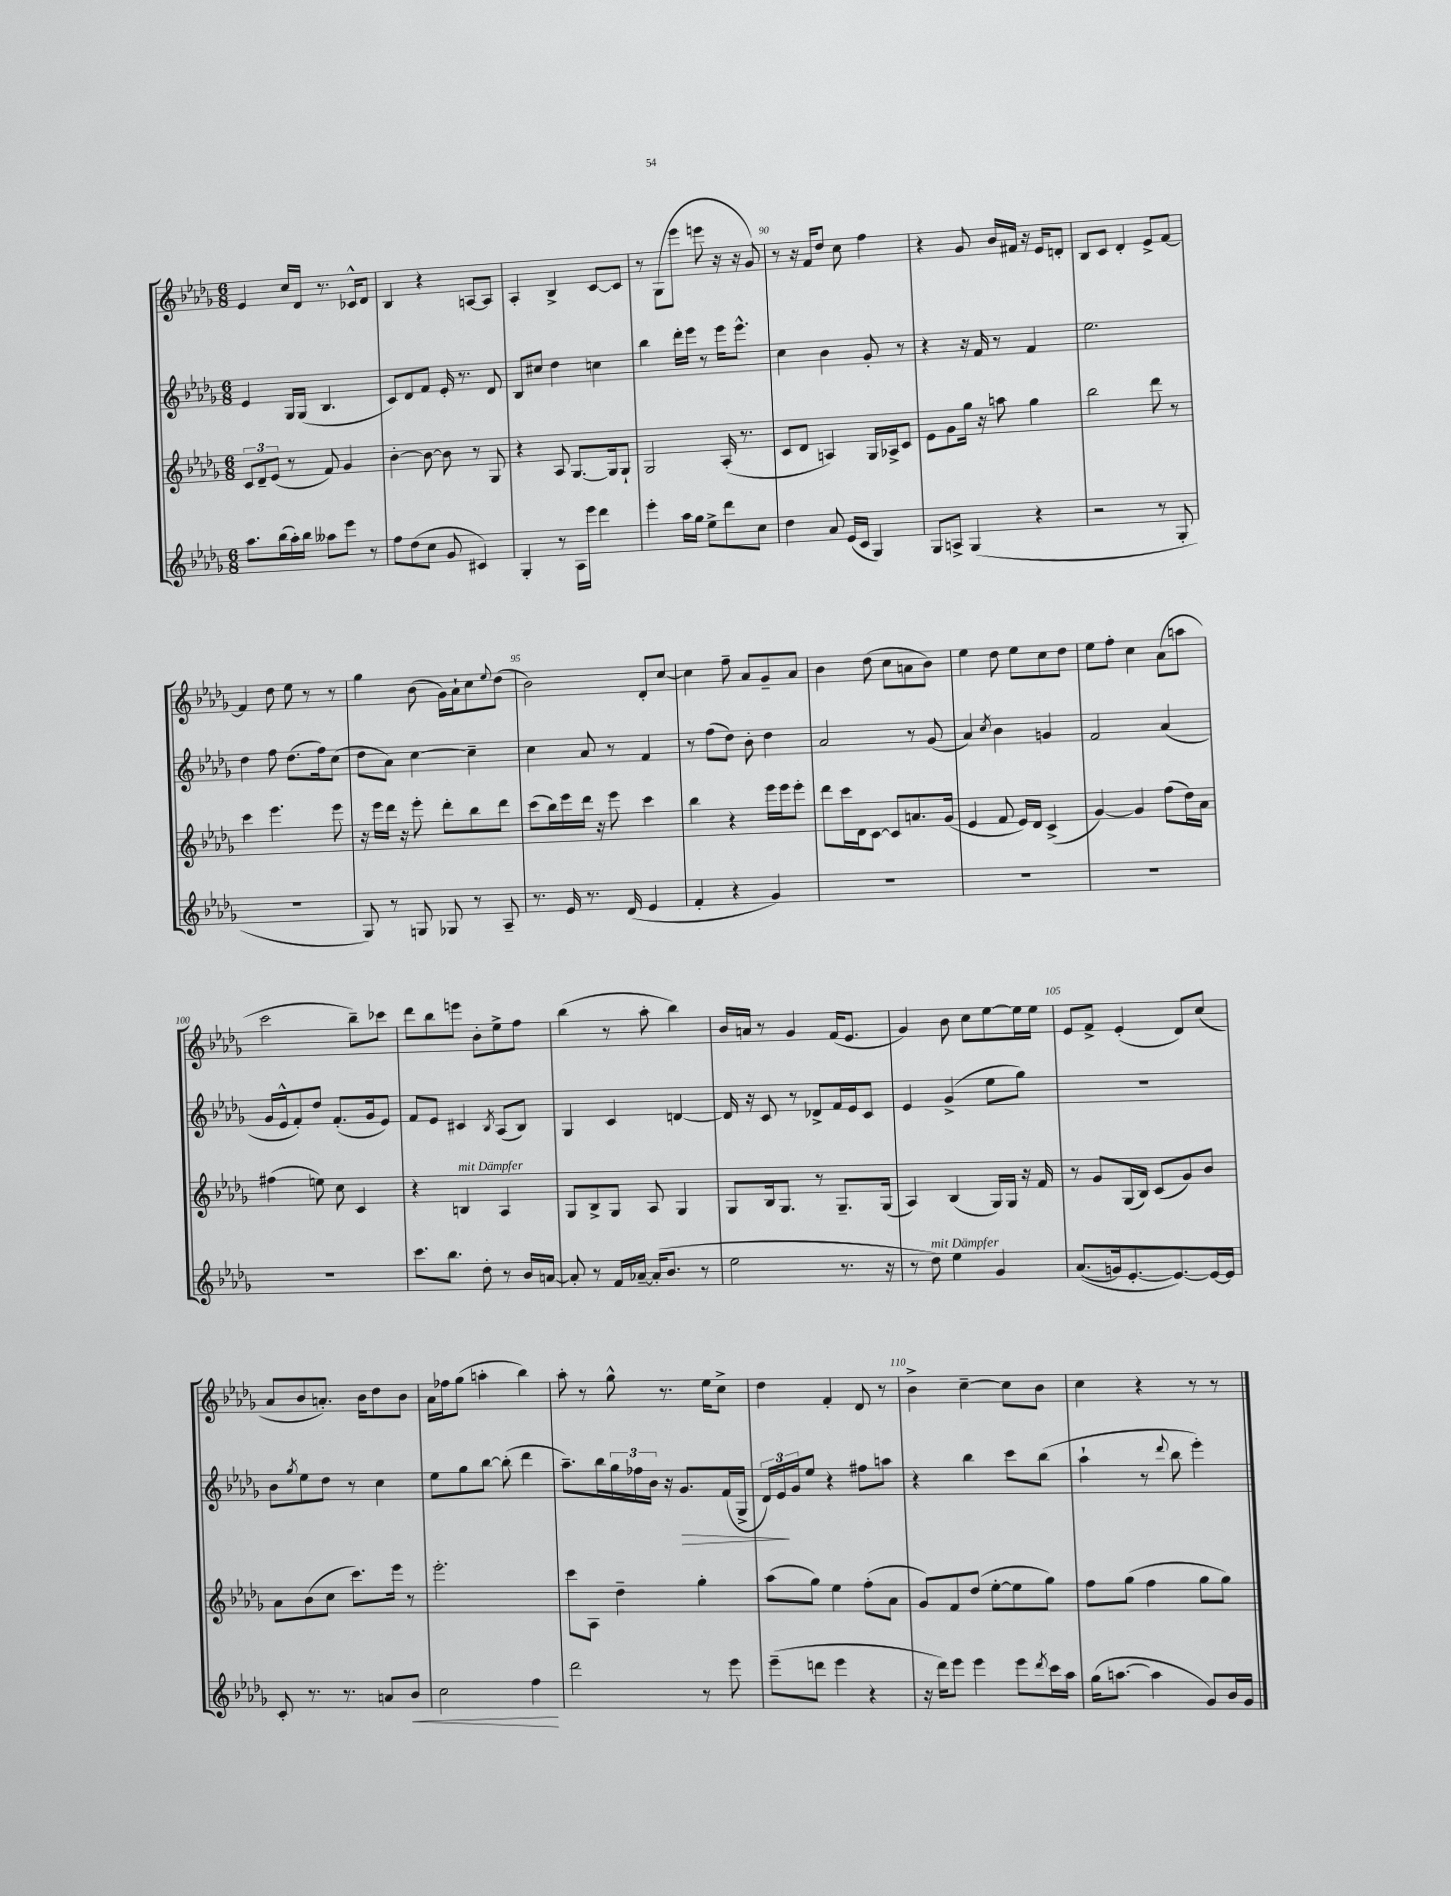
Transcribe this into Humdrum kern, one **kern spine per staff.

**kern	**dynam	**kern	**kern	**dynam	**kern
*part4	*part4	*part3	*part2	*part2	*part1
*staff4	*staff4	*staff3	*staff2	*staff2	*staff1
*clefG2	*	*clefG2	*clefG2	*	*clefG2
*k[b-e-a-d-g-]	*	*k[b-e-a-d-g-]	*k[b-e-a-d-g-]	*	*k[b-e-a-d-g-]
*M6/8	*	*M6/8	*M6/8	*	*M6/8
=86	=86	=86	=86	=86	=86
8.aa-\L	.	12c/L	4e-/	.	4e-/
.	.	12d-~/	.	.	.
.	.	(12e-/J	.	.	.
(16bb-\L	.	.	.	.	.
16aa-'\)	.	8r	16G-/LL	.	16cc/LL
16bb-\JJ	.	.	(16G-/JJ	.	16d-/JJ
8aa--X\L	.	8f/)	4.B-/	.	8.r
8eee-\J	.	4g-/	.	.	.
.	.	.	.	.	16c-X^^/KL
8r	.	.	.	.	8d-/J
=87	=87	=87	=87	=87	=87
8ff\L	.	[4b-'\	8c/L)	.	4B-/
(8dd-\	.	.	8d-/	.	.
8cc\J	.	8b-\_	8f/J	.	4r
8g-/	.	8b-\]	16e-'/	.	.
.	.	.	8.r	.	.
4c#X/)	.	8r	.	.	[8An/L
.	.	8G-/	8d-/	.	8A/J]
=88	=88	=88	=88	=88	=88
4G-'/	.	4r	8B-/L	.	4A-'/
.	.	.	8cc#X/J	.	.
8r	.	8A-/	4dd-\	.	4B-^/
16A-\LL	.	[8.G-/L	.	.	.
16eee-\JJ	.	.	.	.	.
4ddd-\	.	.	4ccn\	.	[8c/L
.	.	16G-/k]	.	.	.
.	.	8G-`/J	.	.	8c/J]
=89	=89	=89	=89	=89	=89
4eee-'\	.	2G-/	4bb-\	.	8r
.	.	.	.	.	(8G-\L
16aa-\LL	.	.	16ddd-'\LL	.	8eee-\J
16gg-\JJ	.	.	16eee-\JJ	.	.
8ee-^\L	.	.	8r	.	8eeen\
8ddd-\	.	(16A-'/	16eee-\KL	.	16r
.	.	8.r	8.eee-^^\J	.	16r
8cc\J	.	.	.	.	8g-/)
=90	=90	=90	=90	=90	=90
4dd-\	.	8c/L	4cc\	.	8r
.	.	8d-/J	.	.	16r
.	.	.	.	.	16f/KL
8a-/	.	4An/)	4b-\	.	8dd-/J
(16e-/LL	.	.	.	.	8cc\
16c/JJ	.	.	.	.	.
4G-/)	.	16G-/LL	8g-'/	.	4ff\
.	.	16A-X^/J	.	.	.
.	.	8c/J	8r	.	.
=91	=91	=91	=91	=91	=91
8G-/L	.	8e-\L	4r	.	4r
8An^/J	.	8g-\	.	.	.
(4G-/	.	16gg-\Jk	16r	.	8g-/
.	.	16r	16f/	.	.
.	.	8aan\	8r	.	16b-/LL
.	.	.	.	.	16f#X/JJ
4r	.	4gg-\	4f/	.	16r
.	.	.	.	.	16e-/KL
.	.	.	.	.	8dn'/J
=92	=92	=92	=92	=92	=92
2r	.	2bb-\	2.ee-\	.	8B-/L
.	.	.	.	.	8c/J
.	.	.	.	.	4d-'/
8r	.	8ddd-\	.	.	8e-^/L
8G-'/	.	8r	.	.	[8f/J
!!LO:LB:g=z
=93	=93	=93	=93	=93	=93
2.r	.	4ccc\	4dd-\	.	4f/]
.	.	4.eee-\	8ff\	.	8dd-\
.	.	.	(8.dd-\L	.	8ee-\
.	.	.	.	.	8r
.	.	.	16ff\k)	.	.
.	.	8eee-\	(8cc\J	.	8r
=94	=94	=94	=94	=94	=94
8G-/)	.	16r	8dd-\L	.	4gg-\
.	.	16eee-\LL	.	.	.
8r	.	16ddd-\JJ	8a-\J)	.	.
.	.	16r	.	.	.
8Gn/	.	8eee-'\	[4cc\	.	(8b-\
8G-X/	.	8ddd-'\L	.	.	16g-\LL)
.	.	.	.	.	16a-`\J
8r	.	8bb-\	4cc~\]	.	8cc\
.	.	.	.	.	8qqee-/
8A-~/	.	8ddd-\J	.	.	(8dd-\J
=95	=95	=95	=95	=95	=95
8.r	.	(8ccc\L	4cc\	.	2b-\)
.	.	16bb-\L)	.	.	.
16e-/	.	16eee-\	.	.	.
8.r	.	16ddd-\JJ	8a-/	.	.
.	.	16r	.	.	.
.	.	8eee-\	8r	.	.
(16d-/	.	.	.	.	.
4e-/	.	4ccc\	4f/	.	8d-'/L
.	.	.	.	.	[8cc/J
=96	=96	=96	=96	=96	=96
4f'/	.	4bb-\	8r	.	4cc\]
.	.	.	(8ff\L	.	.
4r	.	4r	8dd-\J)	.	8ff~\
.	.	.	8b-'\	.	8a-/L
4g-/)	.	16eee-\LL	4dd-\	.	8g-~/
.	.	16eee-\J	.	.	.
.	.	8eee-'\J	.	.	8a-/J
=97	=97	=97	=97	=97	=97
2.r	.	8ddd-\L	2a-/	.	4b-\
.	.	16ccc\L	.	.	.
.	.	16d-\J	.	.	.
.	.	[8c\J	.	.	(8dd-\
.	.	8c/L]	.	.	8cc\L
.	.	8.an/	8r	.	8an\
.	.	.	(8g-/	.	8b-\J)
.	.	(16g-/Jk	.	.	.
=98	=98	=98	=98	=98	=98
2.r	.	4e-/	4a-/)	.	4ee-\
.	.	.	8qcc/	.	.
.	.	8f/	4b-\	.	8dd-\
.	.	16e-/LL)	.	.	8ee-\L
.	.	16d-/JJ	.	.	.
.	.	(4c^/	4gn/	.	8cc\
.	.	.	.	.	8dd-\J
=99	=99	=99	=99	=99	=99
2.r	.	[4g-/)	2f/	.	8ee-\L
.	.	.	.	.	8ff'\J
.	.	4g-/]	.	.	4cc\
.	.	(8ff\L	(4a-/	.	(8a-\L
.	.	16dd-\L)	.	.	8aan\J
.	.	16a-\JJ	.	.	.
!!LO:LB:g=z
=100	=100	=100	=100	=100	=100
2.r	.	(4ff#X\	16g-/LL	.	2ccc\
.	.	.	16e-^^/J	.	.
.	.	.	8f'/)	.	.
.	.	8een\)	8dd-/J	.	.
.	.	8cc\	(8.f'/L	.	.
.	.	4c/	.	.	8bb-~\L)
.	.	.	16g-/k	.	.
.	.	.	8e-/J)	.	8ccc-X\J
=101	=101	=101	=101	=101	=101
8.ccc\L	.	4r	8f/L	.	8ddd-\L
.	.	.	8e-/J	.	8bb-\
8.bb-\J	.	.	.	.	.
!	!	!LO:TX:a:i:t=mit Dämpfer	!	!	!
.	.	4Bn/	4c#X/	.	8eeen\J
8dd-'\	.	.	.	.	8b-'\L
.	.	.	8qB-/	.	.
8r	.	4A-/	(8A-/L	.	8ee-^\
16b-/LL	.	.	8B-/J)	.	8ff\J
[16an/JJ	.	.	.	.	.
=102	=102	=102	=102	=102	=102
8a'/]	.	8G-/L	4G-/	.	(4bb-\
8r	.	8B-^/	.	.	.
16f/LL	.	8G-/J	4c/	.	8r
[16a-X~/JJ	.	.	.	.	.
(16a-'/KL]	.	8A-/	.	.	8aa-'\
8.b-/J	.	.	.	.	.
.	.	4G-/	[4dn/	.	4bb-\)
8r	.	.	.	.	.
=103	=103	=103	=103	=103	=103
2ee-\	.	8G-/L	16d/]	.	16b-/LL
.	.	.	16r	.	16an/JJ
.	.	16B-/k	8c/	.	8r
.	.	8.G-/J	.	.	.
.	.	.	8r	.	4g-/
.	.	8r	8d-X^/L	.	.
8.r	.	8.G-~/L	16f/L	.	(16f/KL
.	.	.	16e-/J	.	8.e-/J
.	.	.	8c/J	.	.
16r	.	(16G-/Jk	.	.	.
=104	=104	=104	=104	=104	=104
8r	.	4A-/)	4e-/	.	4g-/)
!LO:TX:a:i:t=mit Dämpfer	!	!	!	!	!
8dd-\)	.	.	.	.	.
4ee-\	.	(4B-/	(4g-^/	.	8b-\
.	.	.	.	.	8cc\L
4g-/	.	16G-/LL)	8ee-\L	.	[8ee-\
.	.	16G-/JJ	.	.	.
.	.	16r	8gg-\J)	.	16ee-\L]
.	.	16f/	.	.	16ee-\JJ
=105	=105	=105	=105	=105	=105
((8.a-/L	.	8r	2.r	.	8e-/L
.	.	8g-/L	.	.	8f^/J
16gn/k)	.	.	.	.	.
[8.e-'/	.	(16G-/L	.	.	(4e-'/
.	.	16B-/JJ)	.	.	.
.	.	(8c/L	.	.	.
8.e-/_)	.	.	.	.	.
.	.	8g-/)	.	.	8d-/L)
16e-/L_	.	8b-/J	.	.	(8cc/J
16e-/JJ]	.	.	.	.	.
!!LO:LB:g=z
=106	=106	=106	=106	=106	=106
8c'/	.	8a-\L	8b-\L	.	8a-/L
.	.	.	8qgg-/	.	.
8.r	.	(8b-\	8ee-\	.	8b-/
.	.	8cc\J	8dd-\J	.	8.an'/J)
8.r	.	.	.	.	.
.	.	8.ccc\L)	8r	.	.
.	.	.	.	.	16b-\KL
8an/L	.	.	4cc\	.	8dd-\
.	.	16eee-\Jk	.	.	.
!	!LO:HP:b	!	!	!	!
8b-/J	<	8r	.	.	8b-\J
=107	=107	=107	=107	=107	=107
2cc\	.	2.eee-'\	8ee-\L	.	16a-\LL
.	.	.	.	.	16ff-X\J
.	.	.	8gg-\	.	(8gg-\J
.	.	.	[8bb-\J	.	4aan'\
.	.	.	(8bb-'\]	.	.
4ff\	.	.	4ddd-\	.	4bb-\)
.	[	.	.	.	.
=108	=108	=108	=108	=108	=108
2ddd-\	.	8ccc\L	8.aa-~\L)	.	8aa-'\
.	.	8A-\J	.	.	8r
.	.	.	16bb-\L	.	.
.	.	4dd-~\	24gg-\	.	8gg-^^\
.	.	.	24ff-X\	.	.
.	.	.	24b-\JJ	.	.
.	.	.	16r	.	8.r
!	!	!	!	!LO:HP:b	!
.	.	.	8.g-/L	>	.
8r	.	4gg-'\	.	.	.
.	.	.	.	.	16ee-\KL
8eee-\	.	.	(16f/L	.	8cc^\J
.	.	.	16G-^/JJ	.	.
=109	=109	=109	=109	=109	=109
(8eee-~\L	.	(8aa-\L	24d-/LL)	.	4dd-\
.	.	.	24e-/	.	.
.	.	.	24g-/J	]	.
8dddn\J	.	8gg-\J)	8ee-/J	.	.
4eee-\	.	4ee-\	4r	.	4f'/
4r	.	(8ff'\L	8ff#X\L	.	8d-/
.	.	8a-\J	8aan\J	.	8r
=110	=110	=110	=110	=110	=110
16r	.	8g-/L)	4r	.	4b-^\
16ddd-\KL)	.	.	.	.	.
8eee-\J	.	8f/	.	.	.
4eee-\	.	(8dd-/J	4bb-\	.	[4cc~\
.	.	[8ee-'\L	.	.	.
8eee-\L	.	8ee-\]	8ccc\L	.	8cc\L]
8qddd-/	.	.	.	.	.
16ccc\L	.	8gg-\J)	(8bb-\J	.	8b-\J
16aa-\JJ	.	.	.	.	.
=111	=111	=111	=111	=111	=111
(16gg-\KL	.	8ff\L	4aa-`\	.	4cc\
[8.aan\J	.	.	.	.	.
.	.	(8gg-\J	.	.	.
4aa\]	.	4ff\	8r	.	4r
.	.	.	8qqddd-/	.	.
.	.	.	8bb-\	.	.
8g-/L)	.	8gg-\L	4eee-'\)	.	8r
16b-/L	.	8gg-\J)	.	.	8r
16g-/JJ	.	.	.	.	.
==	==	==	==	==	==
*-	*-	*-	*-	*-	*-
